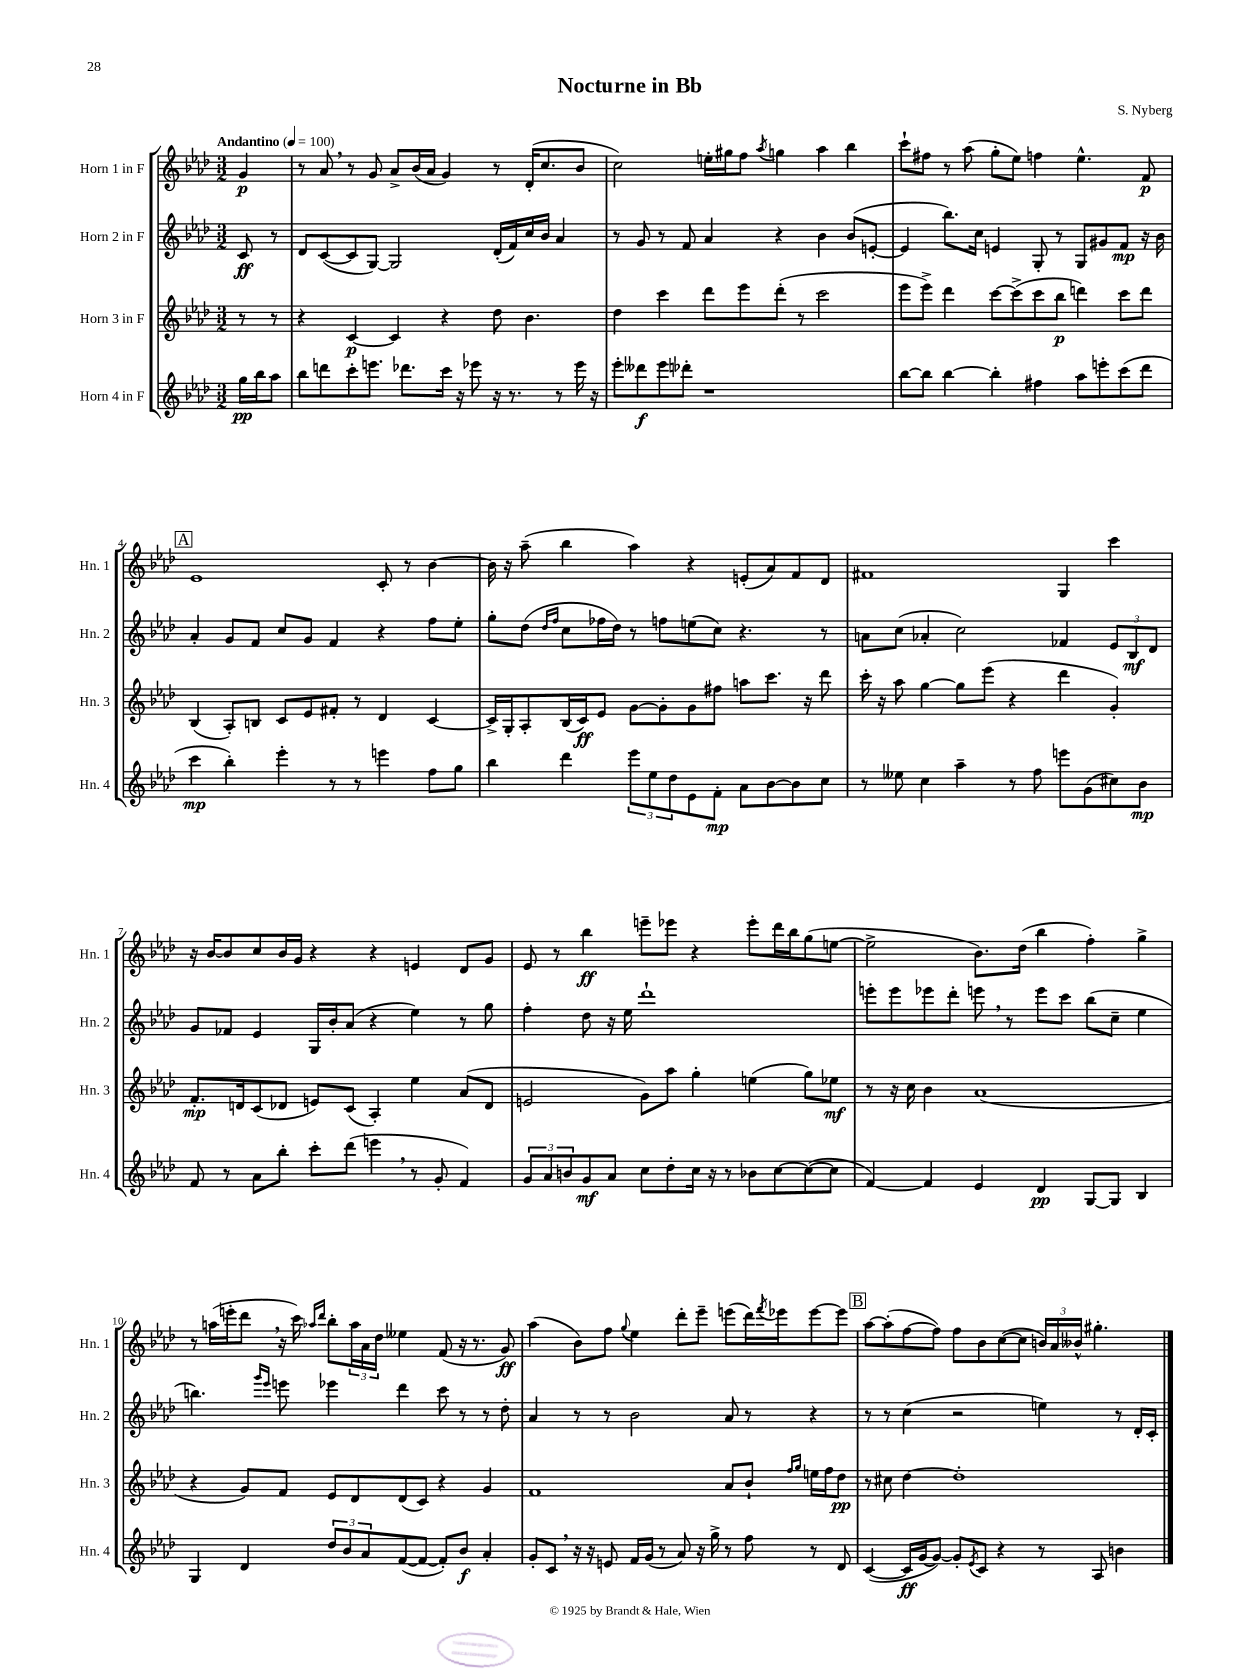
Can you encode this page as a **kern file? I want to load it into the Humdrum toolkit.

**kern	**dynam	**kern	**dynam	**kern	**dynam	**kern	**dynam
*part4	*part4	*part3	*part3	*part2	*part2	*part1	*part1
*staff4	*staff4	*staff3	*staff3	*staff2	*staff2	*staff1	*staff1
*I"Horn 4 in F	*	*I"Horn 3 in F	*	*I"Horn 2 in F	*	*I"Horn 1 in F	*
*I'Hn. 4	*	*I'Hn. 3	*	*I'Hn. 2	*	*I'Hn. 1	*
*clefG2	*	*clefG2	*	*clefG2	*	*clefG2	*
*k[b-e-a-d-]	*	*k[b-e-a-d-]	*	*k[b-e-a-d-]	*	*k[b-e-a-d-]	*
*M3/2	*	*M3/2	*	*M3/2	*	*M3/2	*
*MM100	*	*MM100	*	*MM100	*	*MM100	*
=	=	=	=	=	=	=	=
!	!	!	!	!	!	!LO:TX:a:B:t=Andantino	!
16gg\LL	pp	8r	.	8c/	ff	4g/	p
16bb-\J	.	.	.	.	.	.	.
8aa-\J	.	8r	.	8r	.	.	.
=1	=1	=1	=1	=1	=1	=1	=1
8bb-\L	.	4r	.	8d-/L	.	8r	.
8dddn\	.	.	.	([8c/	.	8a-,/	.
8ccc'\	.	[4c/	p	8c/]	.	8r	.
8.eeen\J	.	.	.	[8G/J)	.	8g/	.
.	.	4c/]	.	2G/]	.	8a-^/L	.
8.ddd-X\L	.	.	.	.	.	.	.
.	.	.	.	.	.	(16b-/L	.
.	.	.	.	.	.	16a-/JJ	.
16ccc\Jk	.	4r	.	.	.	4g/)	.
16r	.	.	.	.	.	.	.
8eee-X\	.	.	.	.	.	.	.
16r	.	8dd-\	.	(16d-'/LL	.	8r	.
8.r	.	.	.	16f/)	.	.	.
.	.	4.b-\	.	16cc/	.	(16d-'/KL	.
.	.	.	.	16b-/JJ	.	8.cc/	.
8r	.	.	.	4a-/	.	.	.
16eee-\	.	.	.	.	.	8b-/J	.
16r	.	.	.	.	.	.	.
=2	=2	=2	=2	=2	=2	=2	=2
8eee-'\L	.	4dd-\	.	8r	.	2cc\)	.
8ddd--X\	f	.	.	8g/	.	.	.
8eee-\	.	4ccc\	.	8r	.	.	.
8ddd-X'\J	.	.	.	8f/	.	.	.
1r	.	8ddd-\L	.	4a-/	.	16een'\LL	.
.	.	.	.	.	.	16gg#X\J	.
.	.	8eee-\	.	.	.	8ff\J	.
.	.	.	.	.	.	8qaa-/	.
.	.	(8ddd-'\J	.	4r	.	4ggn\	.
.	.	8r	.	.	.	.	.
.	.	2ccc\	.	4b-\	.	4aa-\	.
.	.	.	.	(8b-/L	.	4bb-\	.
.	.	.	.	[8en'/J	.	.	.
=3	=3	=3	=3	=3	=3	=3	=3
[8bb-\L	.	8eee-\L	.	4e/]	.	8ccc`\L	.
8bb-\J]	.	8eee-^\J)	.	.	.	8ff#X\J	.
[4bb-\	.	4ddd-\	.	8.bb-\L)	.	8r	.
.	.	.	.	.	.	(8aa-\	.
.	.	.	.	16cc\Jk	.	.	.
4bb-'\]	.	[8ccc\L	.	4en/	.	8gg'\L	.
.	.	(8ccc^\]	.	.	.	8ee-\J)	.
4ff#X\	.	8ccc\	.	8G'/	.	4ffn\	.
.	.	8bb-\J	p	8r	.	.	.
8aa-\L	.	4dddn\)	.	8G/L	.	4.ee-^^\	.
8eeen'\	.	.	.	8g#X/	.	.	.
(8ccc\	.	8ccc\L	.	8f/J	mp	.	.
8ddd-\J	.	8ddd\J	.	16r	.	8f/	p
.	.	.	.	16b-\	.	.	.
!!LO:LB:g=z
!!LO:REH:place=s1:t=A
=4	=4	=4	=4	=4	=4	=4	=4
4ccc\	mp	(4B-/	.	4a-'/	.	1e-	.
4bb-'\)	.	8A-'/L)	.	8g/L	.	.	.
.	.	8Bn/J	.	8f/J	.	.	.
4eee-'\	.	8c/L	.	8cc/L	.	.	.
.	.	8e-/	.	8g/J	.	.	.
8r	.	8f#X'/J	.	4f/	.	.	.
8r	.	8r	.	.	.	.	.
4eeen\	.	4d-/	.	4r	.	8c'/	.
.	.	.	.	.	.	8r	.
8ff\L	.	[4c/	.	8ff\L	.	[4b-\	.
8gg\J	.	.	.	8ee-'\J	.	.	.
=5	=5	=5	=5	=5	=5	=5	=5
4bb-\	.	16c^/LL]	.	8gg'\L	.	16b-\]	.
.	.	16G'/J	.	.	.	16r	.
.	.	8A-'/	.	(8dd-\J	.	(8aa-~\	.
.	.	.	.	16qqdd-/LL	.	.	.
.	.	.	.	16qqff/JJ	.	.	.
4ddd-\	.	(16B-/L	.	8cc\L	.	4bb-\	.
.	.	16c/J)	ff	.	.	.	.
.	.	8e-/J	.	16ff-X\L	.	.	.
.	.	.	.	16dd-\JJ)	.	.	.
12eee-\L	.	[8g\L	.	8r	.	4aa-\)	.
12ee-\	.	.	.	.	.	.	.
.	.	8g'\]	.	8ffn\L	.	.	.
12dd-\	.	.	.	.	.	.	.
8e-\	.	8g\	.	(8een\	.	4r	.
8f'\J	mp	8ff#X\J	.	8cc\J)	.	.	.
8a-\L	.	8aan\L	.	4.r	.	(8en'/L	.
[8b-\	.	8.ccc\J	.	.	.	8a-/)	.
8b-\]	.	.	.	.	.	8f/	.
.	.	16r	.	.	.	.	.
8cc\J	.	8ddd-\	.	8r	.	8d-/J	.
=6	=6	=6	=6	=6	=6	=6	=6
8r	.	16ccc'\	.	8an\L	.	1f#X	.
.	.	16r	.	.	.	.	.
8ee--X\	.	8aa-\	.	(8cc\J	.	.	.
4cc\	.	[4gg\	.	4a-X'/	.	.	.
4aa-~\	.	8gg\L]	.	2cc\)	.	.	.
.	.	(8eee-\J	.	.	.	.	.
8r	.	4r	.	.	.	.	.
8ff\	.	.	.	.	.	.	.
8eeen\L	.	4ddd-\	.	4f-X/	.	4G/	.
(8g\	.	.	.	.	.	.	.
8cc#X\)	.	4g'/)	.	12e-/L	.	4ccc\	.
.	.	.	.	12B-/	mf	.	.
8b-\J	mp	.	.	.	.	.	.
.	.	.	.	12d-/J	.	.	.
!!LO:LB:g=z
=7	=7	=7	=7	=7	=7	=7	=7
8f/	.	8.f'/L	mp	8g/L	.	16r	.
.	.	.	.	.	.	[16b-/KL	.
8r	.	.	.	8f-X/J	.	8b-/]	.
.	.	16dn/k	.	.	.	.	.
8a-\L	.	(8c/	.	4e-/	.	8cc/	.
8bb-'\J	.	8d-X/J	.	.	.	16b-/L	.
.	.	.	.	.	.	16g/JJ	.
8ccc'\L	.	8en/L)	.	16G/LL	.	4r	.
.	.	.	.	16b-'/J	.	.	.
(8ddd-\J	.	(8c/J	.	(8a-/J	.	.	.
4eeen,\	.	4A-'/)	.	4r	.	4r	.
8r	.	4ee-\	.	4ee-\)	.	4en/	.
8g'/	.	.	.	.	.	.	.
4f/)	.	(8a-/L	.	8r	.	8d-/L	.
.	.	8d-/J	.	8gg\	.	8g/J	.
=8	=8	=8	=8	=8	=8	=8	=8
12g/L	.	2en/	.	4ff'\	.	8e-/	.
12a-/	.	.	.	.	.	.	.
.	.	.	.	.	.	8r	.
12bn/	.	.	.	.	.	.	.
8g/	mf	.	.	8dd-\	.	4bb-\	ff
8a-/J	.	.	.	16r	.	.	.
.	.	.	.	16ee-\	.	.	.
8cc\L	.	8g\L)	.	1ddd-`	.	8eeen~\L	.
8dd-'\	.	8aa-\J	.	.	.	8eee-X\J	.
16cc\Jk	.	4gg'\	.	.	.	4r	.
16r	.	.	.	.	.	.	.
8r	.	.	.	.	.	.	.
8b-X\L	.	(4een\	.	.	.	8eee-'\L	.
[8cc\	.	.	.	.	.	16ddd-\L	.
.	.	.	.	.	.	16bb-\J	.
(8cc\_	.	8gg\L)	.	.	.	(8gg\	.
8cc\J]	.	8ee-X\J	mf	.	.	[8een\J	.
=9	=9	=9	=9	=9	=9	=9	=9
[4f/)	.	8r	.	8eeen'\L	.	2ee^\]	.
.	.	16r	.	8eee\	.	.	.
.	.	16cc\	.	.	.	.	.
4f/]	.	4b-\	.	8eee-X\	.	.	.
.	.	.	.	8ddd-'\J	.	.	.
4e-/	.	(1a-	.	8eeen,\	.	8.b-\L)	.
.	.	.	.	8r	.	.	.
.	.	.	.	.	.	(16dd-\Jk	.
4d-/	pp	.	.	8eee\L	.	4bb-\	.
.	.	.	.	8ccc\J	.	.	.
[8G/L	.	.	.	(8bb-\L	.	4ff'\)	.
8G/J]	.	.	.	8cc~\J	.	.	.
4B-/	.	.	.	4ee-\	.	4gg^\	.
!!LO:LB:g=z
=10	=10	=10	=10	=10	=10	=10	=10
4G/	.	4r	.	4.bbn\)	.	8r	.
.	.	.	.	.	.	(16aan\LL	.
.	.	.	.	.	.	16eeen'\J	.
4d-/	.	8g/L)	.	.	.	8ddd-,\J	.
.	.	.	.	16qqggg/LL	.	.	.
.	.	.	.	16qqeee-/JJ	.	.	.
.	.	8f/J	.	8eeen\	.	16r	.
.	.	.	.	.	.	16ccc\)	.
.	.	.	.	.	.	16qqaa-X/LL	.
.	.	.	.	.	.	16qqddd-/JJ	.
12dd-/L	.	8e-/L	.	4eee-X\	.	8bb-'\L	.
12b-/	.	.	.	.	.	.	.
.	.	8d-/	.	.	.	24aa-\L	.
12a-/	.	.	.	.	.	24a-\	.
.	.	.	.	.	.	24dd-\JJ	.
([8f/	.	(8d-/	.	4ddd-\	.	4ee--X\	.
8f/J_	.	8c/J)	.	.	.	.	.
8f'/L])	.	4r	.	8ccc\	.	(8f/	.
8b-/J	f	.	.	8r	.	16r	.
.	.	.	.	.	.	8.r	.
4a-'/	.	4g/	.	8r	.	.	.
.	.	.	.	8dd-'\	.	8g/)	ff
=11	=11	=11	=11	=11	=11	=11	=11
8g'/L	.	1f	.	4a-/	.	(4aa-\	.
8c,/J	.	.	.	.	.	.	.
16r	.	.	.	8r	.	8b-\L)	.
16r	.	.	.	.	.	.	.
8en/	.	.	.	8r	.	8ff\J	.
.	.	.	.	.	.	8qqgg/	.
16f/LL	.	.	.	2b-\	.	4ee-\	.
(16g/JJ	.	.	.	.	.	.	.
8r	.	.	.	.	.	.	.
8a-/)	.	.	.	.	.	8ddd-'\L	.
16r	.	.	.	.	.	8eee-~\J	.
16gg^\	.	.	.	.	.	.	.
8r	.	8a-/L	.	8a-/	.	(8eeen\L	.
8ff\	.	8b-`/J	.	8r	.	16ddd-\L)	.
.	.	.	.	.	.	8qfff/	.
.	.	.	.	.	.	16eee-X\J	.
.	.	16qqff/LL	.	.	.	.	.
.	.	16qqgg/JJ	.	.	.	.	.
8r	.	16een\LL	.	4r	.	[8eee-\	.
.	.	16ff\J	.	.	.	.	.
8d-/	.	8dd-\J	pp	.	.	8eee-\J]	.
!!LO:REH:place=s1:t=B
=12	=12	=12	=12	=12	=12	=12	=12
([4c/	.	8r	.	8r	.	[8aa-\L	.
.	.	8cc#X\	.	8r	.	(8aa-'\]	.
16c/LL]	ff	[4dd-\	.	(4cc\	.	[8ff\	.
[16g/J	.	.	.	.	.	.	.
8g/J_)	.	.	.	.	.	8ff\J])	.
8g'/L]	.	1dd-']	.	2r	.	8ff\L	.
8qe-/	.	.	.	.	.	.	.
8c/J	.	.	.	.	.	8b-\	.
4r	.	.	.	.	.	([8cc\	.
.	.	.	.	.	.	8cc\J]	.
8r	.	.	.	4een\)	.	24bn/LL)	.
.	.	.	.	.	.	24a-/	.
.	.	.	.	.	.	24b--X^^/JJ	.
8A-/	.	.	.	.	.	4.gg#X'\	.
4bn\	.	.	.	8r	.	.	.
.	.	.	.	16d-'/LL	.	.	.
.	.	.	.	16c'/JJ	.	.	.
==	==	==	==	==	==	==	==
*-	*-	*-	*-	*-	*-	*-	*-
